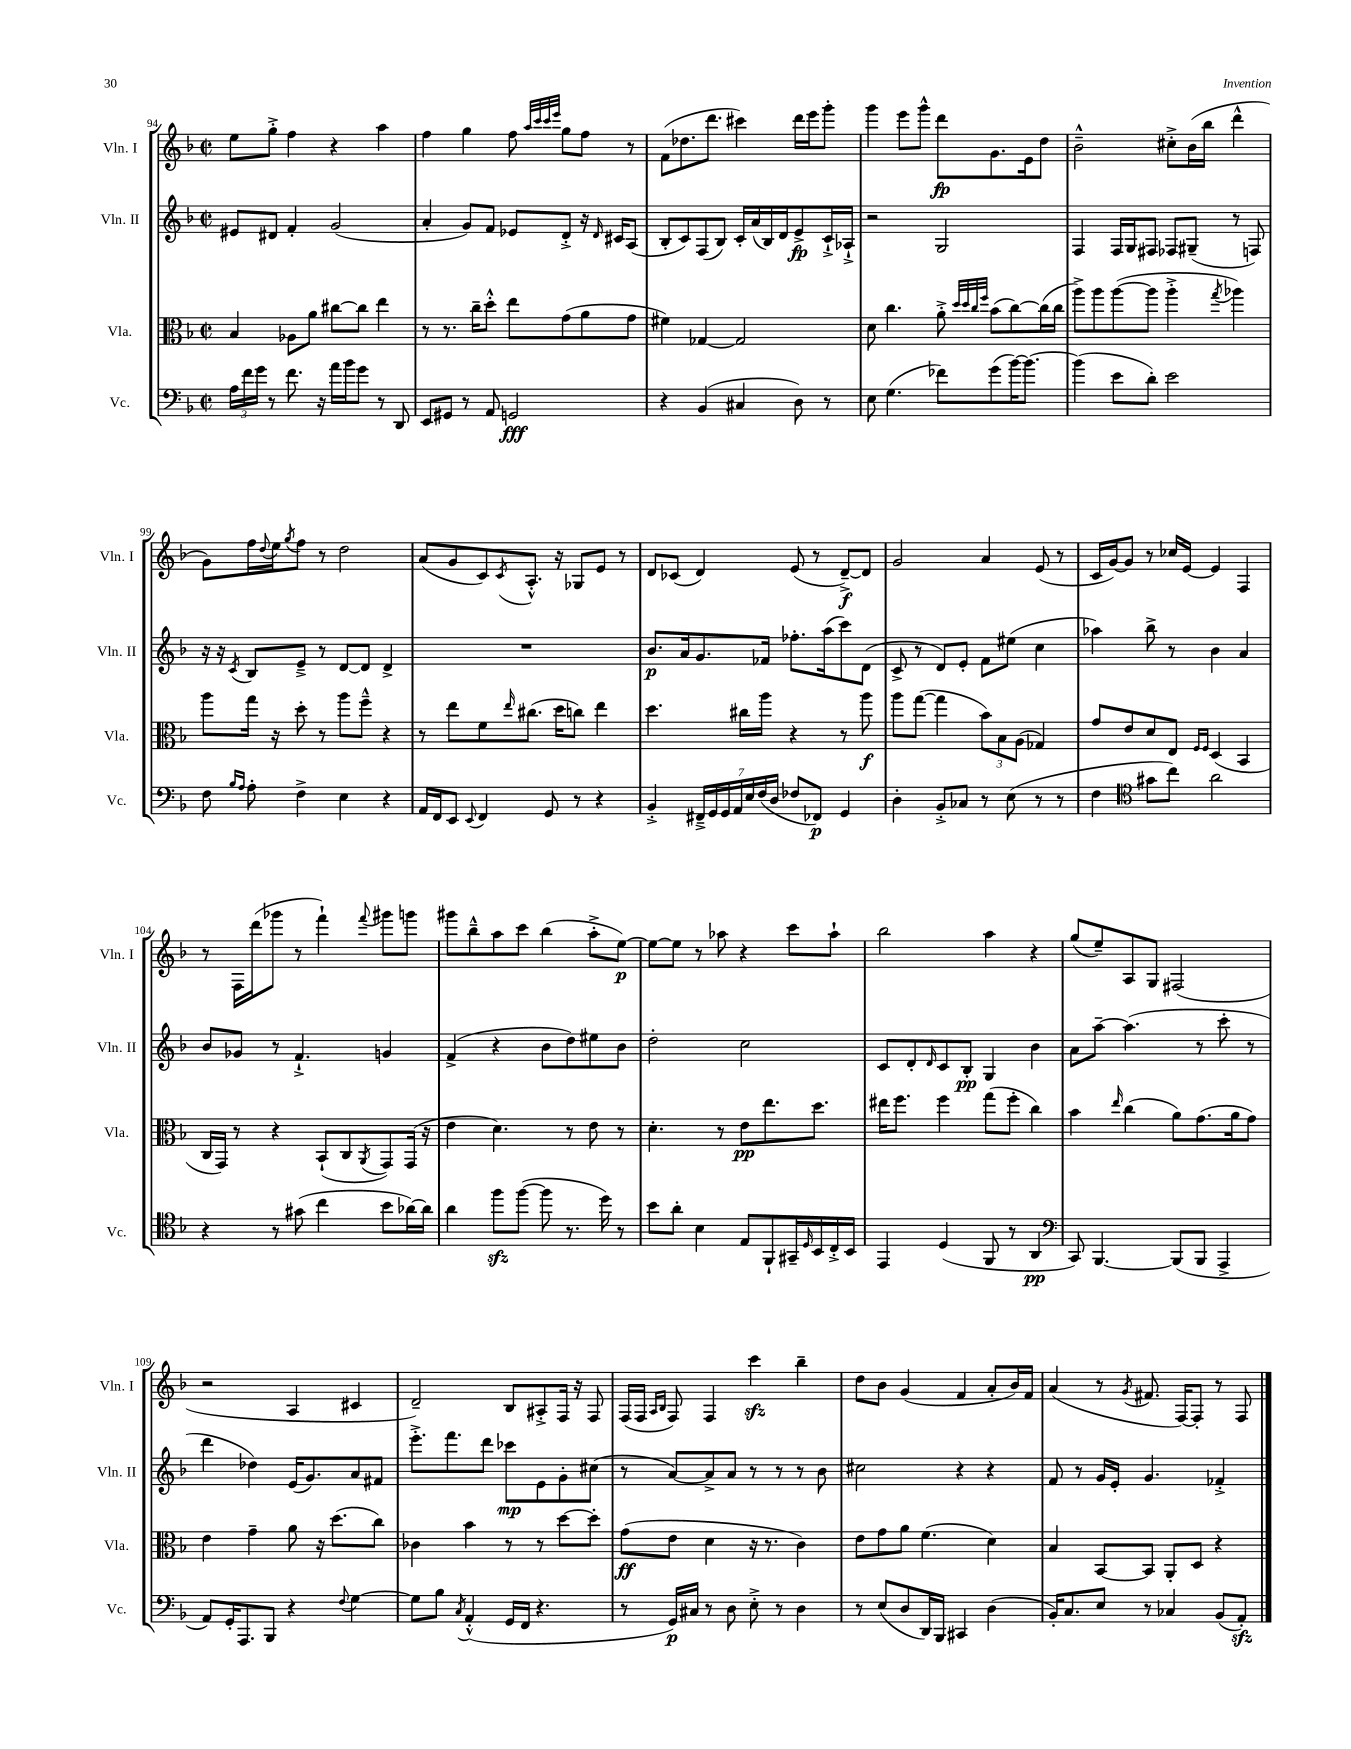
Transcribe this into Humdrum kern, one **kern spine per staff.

**kern	**kern	**kern	**kern
*staff4	*staff3	*staff2	*staff1
*clefF4	*clefC3	*clefG2	*clefG2
*k[b-]	*k[b-]	*k[b-]	*k[b-]
*M2/2	*M2/2	*M2/2	*M2/2
*met(c|)	*met(c|)	*met(c|)	*met(c|)
24A\LL	4B-/	8e#/L	8ee\L
24f\	.	.	.
24g\JJ	.	.	.
8r	.	8d#/J	8gg'^\J
8.f\	8A-\L	4f'/	4ff\
.	8a\J	.	.
16r	.	.	.
16a\LL	[8cc#\L	(2g/	4r
16b-\J	.	.	.
8g\J	8cc#\]J	.	.
8r	4ee\	.	4aa\
8DD/	.	.	.
=	=	=	=
8EE/L	8r	4a'/	4ff\
8GG#/J	8.r	.	.
8r	.	8g/L)	4gg\
.	16cc~\LK	.	.
8AA/	8dd'^^\J	8f/J	.
2GG/	8ee\L	8e-/L	8ff\
.	.	.	32qqaa/LLL
.	.	.	32qqccc/
.	.	.	32qqccc/
.	.	.	32qqeee/JJJ
.	(8g\	8d'^/J	8gg\L
.	8a\	16r	8ff\J
.	.	16qqd/	.
.	.	16c#/LK	.
.	8g\J	(8A/J	8r
=	=	=	=
4r	4f#\)	8B-'/L	(8f\L
.	.	8c/)	8.dd-\
(4BB-/	[4G-/	(8F/	.
.	.	.	8.ddd\J
.	.	8B-/J)	.
4C#/	2G-/]	16c'/LL	4ccc#\)
.	.	(16a/	.
.	.	16B-/)	.
.	.	16d/J	.
8D\)	.	8e^/	16ddd\LL
.	.	.	16eee\J
8r	.	16c`^/L	8ggg'\J
.	.	16A-`^/JJ	.
=	=	=	=
8E\	8d\	2r	4ggg\
(4.G\	4.cc\	.	.
.	.	.	8eee\L
.	.	.	8ggg^^\J
8f-\L)	8a'^\	2G/	8ddd\L
.	32qqdd/LLL	.	.
.	32qqdd/	.	.
.	32qqcc/	.	.
.	32qqff/JJJ	.	.
(8g\	(8b-\L	.	8.g\
[16b-\K)	[8cc\)	.	.
8.b-\_J	.	.	16e\k
.	(16cc\]L	.	8dd\J
.	16cc\JJ	.	.
=	=	=	=
(4b-\]	8aa^\L)	4F/	2b-~^^\
.	8aa\	.	.
8e\L	([8aa\	16F/LL	.
.	.	16G/J	.
8d'\J)	8aa\]J	8F#/J	.
2e\	4aa'^\	8F-/L	8cc#'^\L
.	.	(8G#~/J	(16b-\L
.	.	.	16bb-\JJ
.	8qgg/	.	.
.	4aa-\)	8r	4ddd^^\
.	.	8F/)	.
=	=	=	=
8F\	8aa\L	16r	8g\L)
.	.	16r	.
16qqB-/LL	.	.	.
16qqA/JJ	.	8qc/	.
8A'\	16gg\Jk	8B-/L	16ff\L
.	.	.	8qqdd/
.	16r	.	16ee\J
.	.	.	8qgg/
4F^\	8dd'\	8e~^/J	8ff\J
.	8r	8r	8r
4E\	8aa\L	[8d/L	2dd\
.	8ff~^^\J	8d/]J	.
4r	4r	4d^/	.
=	=	=	=
16AA/LL	8r	1r	(8a/L
16FF/J	.	.	.
8EE/J	8ee\L	.	8g/
8qqEE/	.	.	.
4FF/	8f\	.	8c/)
.	16qqee/	.	8qc/
.	(8.cc#\J	.	8.A'^^/J
8GG/	.	.	.
.	16dd\LK	.	16r
8r	8cc\J)	.	8G-/L
4r	4ee\	.	8e/J
.	.	.	8r
=	=	=	=
4BB-'^/	4.dd\	8.b-/L	8d/L
.	.	.	(8c-/J
.	.	16a/k	.
28FF#~^/LL	.	8.g/	4d/)
28GG/	.	.	.
28GG/	.	.	.
28AA/	.	.	.
.	16cc#\LL	.	.
28E/	.	.	.
(28F/	.	.	.
.	16aa\JJ	16f-/Jk	.
28D/JJ	.	.	.
8F-/L	4r	8.ff-'\L	(8e/
8FF-/J)	.	.	8r
.	.	(16aa\k	.
4GG/	8r	8ccc\)	[8d~^/L)
.	8aa\	(8d\J	8d/]J
=	=	=	=
4D'\	8aa\L	8c^/	2g/
.	([8gg\J	8r	.
8BB-'^/L	4gg\]	8d/L)	.
8C-/J	.	8e'/J	.
8r	12b-\L)	8f\L	4a/
.	12B-\	.	.
(8E\	.	(8ee#\J	.
.	(12A\J	.	.
8r	4G-/)	4cc\	(8e/
8r	.	.	8r
=	=	=	=
4F\	8g/L	4aa-\)	16c/LL
.	.	.	[16g/J)
.	8e/	.	8g/]J
*clefC4	*	*	*
8g#\L	8d/	8bb-^\	8r
8cc\J)	8E/J	8r	16cc-/LL
.	.	.	[16e/JJ
.	16qqF/LL	.	.
.	16qqF/JJ	.	.
2a\	(4D/	4b-\	4e/]
.	4BB-/	4a/	4F/
=	=	=	=
4r	16C/LL	8b-/L	8r
.	16GG/JJ)	.	.
.	8r	8g-/J	16F\LL
.	.	.	(16ddd\J
8r	4r	8r	8ggg-\J
(8g#\	.	4.f`^/	8r
4cc\	(8BB-`/L	.	4fff`\)
.	8C/	.	.
.	8qAA/	.	8qqfff/
8b-\L	8GG/)	4g/	8ggg#\L
[16a-\L)	(16GG/Jk	.	8ggg\J
16a-\]JJ	16r	.	.
=	=	=	=
4a\	4e\	(4f^/	8ggg#\L
.	.	.	8bb-~^^\
8ff\L	4.d\)	4r	8aa\
([8ff\J	.	.	8ccc\J
8ff\]	.	8b-\L	(4bb-\
8.r	8r	8dd\)	.
.	8e\	8ee#\	8aa'^\L
16dd\)	.	.	.
8r	8r	8b-\J	[8ee\J)
=	=	=	=
8b-\L	4.d'\	2dd'\	8ee\_L
8a'\J	.	.	8ee\]J
4B-\	.	.	8r
.	8r	.	8aa-\
8E/L	8e\L	2cc\	4r
8FF`/	8.ee\	.	.
16GG#~/L	.	.	8ccc\L
16qqD/	.	.	.
16BB-/	8.dd\J	.	.
16C'^/	.	.	8aa-`\J
16BB-/JJ	.	.	.
=	=	=	=
4EE/	16ee#\LK	8c/L	2bb-\
.	8.ff\J	.	.
.	.	8d'/	.
.	.	16qqd/	.
(4D/	4ff\	8c/	.
.	.	8B-'/J	.
8FF/	(8gg\L	4G/	4aa\
8r	8ff'\J	.	.
4AA/	4cc\)	4b-\	4r
=	=	=	=
*clefF4	*	*	*
8CC/)	4b-\	8a\L	(8gg/L
[4.BBB-/	.	[8aa~\J	8ee~/)
.	16qqee/	.	.
.	(4cc\	(4.aa\]	8A/
.	.	.	8G/J
(8BBB-/]L	8a\L)	.	(2F#/
8BBB-/J	(8.g\	8r	.
4AAA^/	.	8ccc'\	.
.	16a\k	.	.
.	8g\J)	8r	.
=	=	=	=
8AA/L)	4e\	4ddd\	2r
16GG'/K	.	.	.
8.AAA/	.	.	.
.	4g~\	4dd-\)	.
8BBB-/J	.	.	.
4r	8a\	(16e/LK	4A/
.	.	8.g/)	.
.	16r	.	.
.	(8.dd\L	.	.
8qqF/	.	.	.
[4G\	.	8a/	4c#/
.	8cc\J)	8f#/J	.
=	=	=	=
8G\]L	4c-\	8.eee'^\L	2d~/)
8B-\J	.	.	.
.	.	8.fff\	.
8qC/	.	.	.
(4AA'^^/	4b-\	.	.
.	.	8ddd\J	.
16GG/LL	8r	8ccc-\L	8B-/L
16FF/JJ	.	.	.
4.r	8r	8e\	8A#'^/
.	[8dd\L	8g'\	16F/Jk
.	.	.	16r
.	8dd'\]J	(8cc#\J	8F/
=	=	=	=
8r	(8g\L	8r	(16F/LL
.	.	.	16F/JJ
.	.	.	16qqA/LL
.	.	.	16qqB-/JJ
16GG/LL)	8e\J	[8a/L)	8F/)
16C#/JJ	.	.	.
8r	4d\	8a^/]	4F/
8D\	.	8a/J	.
8E'^\	16r	8r	4ccc\
.	8.r	.	.
8r	.	8r	.
4D\	4c\)	8r	4bb-~\
.	.	8b-\	.
=	=	=	=
8r	8e\L	2cc#\	8dd\L
(8E/L	8g\	.	8b-\J
8D/	8a\J	.	(4g/
16DD/L)	(4.f\	.	.
16BBB-/JJ	.	.	.
4CC#/	.	4r	4f/
(4D\	4d\)	4r	8a'/L
.	.	.	16b-/L)
.	.	.	16f/JJ
=	=	=	=
16BB-'/LK)	4B-/	8f/	(4a/
8.C/	.	.	.
.	.	8r	.
8E/J	[8BB-/L	16g/LL	8r
.	.	16e'/JJ	.
.	.	.	8qg/
8r	8BB-/]J	4.g/	8.f#/
4C-/	8AA'/L	.	.
.	.	.	[16F/LK)
.	8D/J	.	8F'/]J
(8BB-/L	4r	4f-'^/	8r
8AA'/J)	.	.	8F/
==	==	==	==
*-	*-	*-	*-
